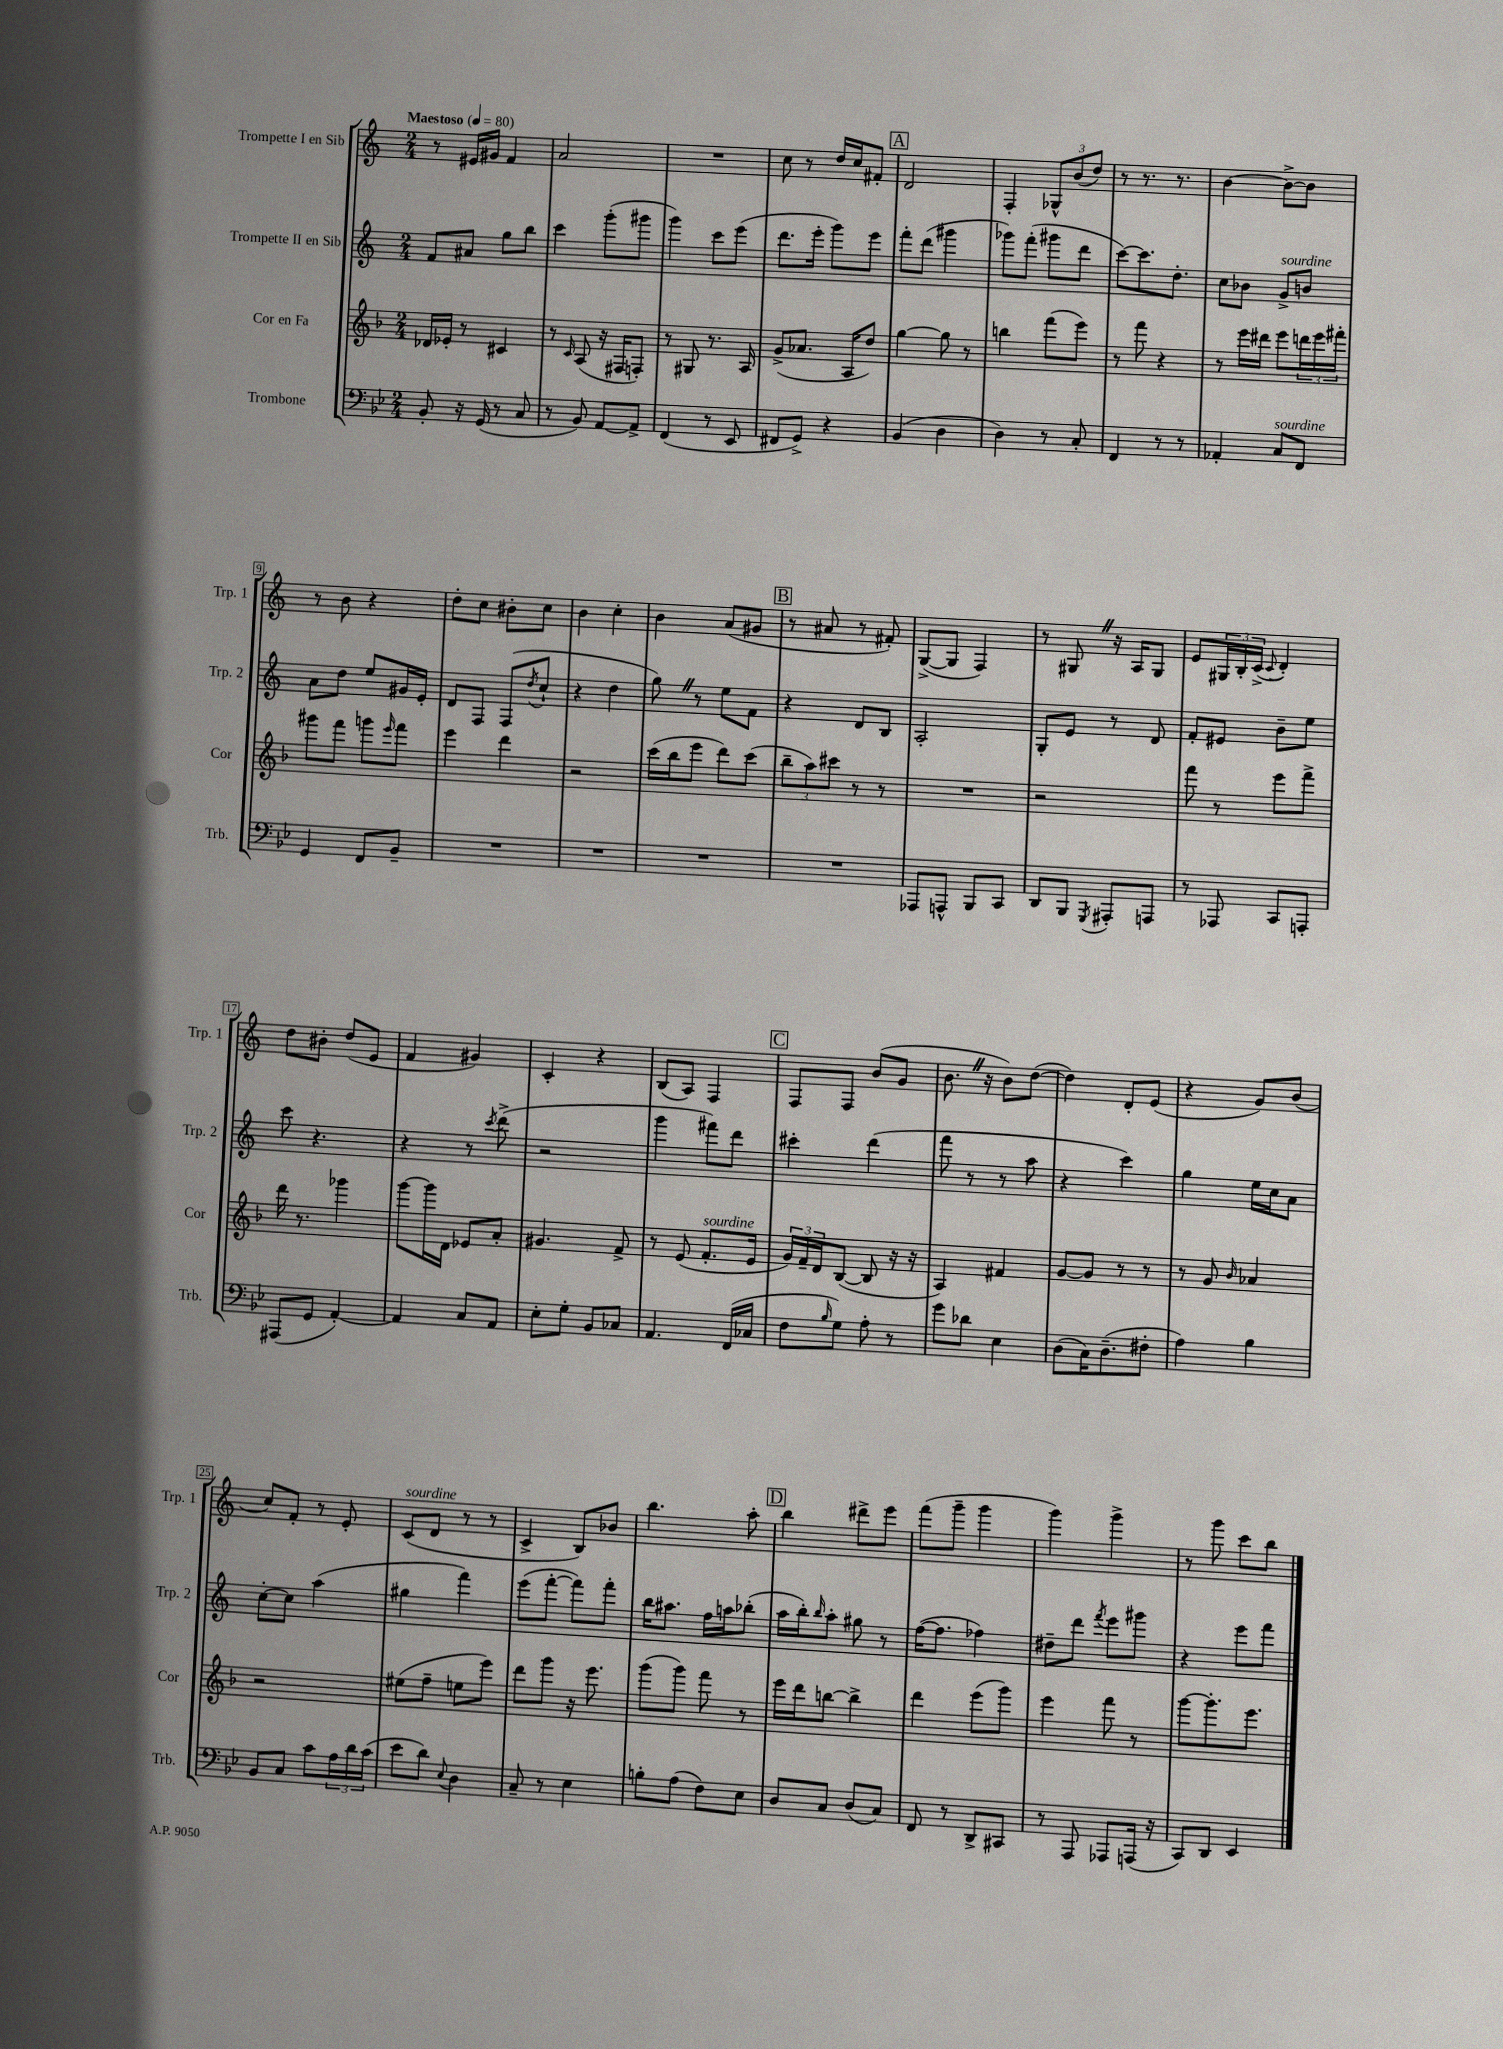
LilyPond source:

<<
\new StaffGroup <<
\new Staff = "s0" \with { instrumentName = "Trompette I en Sib" shortInstrumentName = "Trp. 1" } {
    \clef treble \key c \major \numericTimeSignature \time 2/4 \tempo "Maestoso" 4 = 80
    r8 eis'16 gis'16 f'4 |
    a'2 |
    R2 |
    c''8 r8 d''16 c''16 fis'8-. |
    \mark \markup { \box "A" } d'2 |
    f4-. \tuplet 3/2 { ges8-^ b'8( d''8) } |
    r8 r8. r8. |
    b'4~ b'8~-> b'8 |
    r8 b'8 r4 |
    d''8-. c''8 bis'8-. c''8 |
    b'4 c''4-. |
    b'4 a'8( gis'8 |
    \mark \markup { \box "B" } r8 ais'8 r8 fis'8-.) |
    g8~->( g8 f4) |
    r8 gis8 \once \override BreathingSign.text = \markup { \musicglyph "scripts.caesura.straight" } \breathe r16 a16 gis8 |
    e'8 \tuplet 3/2 { gis16 b16-. c'16->( } \appoggiatura { c'8 } d'4-.) |
    d''8 bis'8-. d''8( e'8 |
    f'4 gis'4) |
    c'4-. r4 |
    b8( a8) f4 |
    \mark \markup { \box "C" } f8 f8 b'8( g'8 |
    b'8. \once \override BreathingSign.text = \markup { \musicglyph "scripts.caesura.straight" } \breathe r16 b'8) d''8~( |
    d''4) d'8-. e'8( |
    r4 g'8) b'8( |
    c''8) f'8-. r8 e'8-. |
    c'8^\markup { \italic "sourdine" }( d'8 r8 r8 |
    c'4-> b8) bes'8 |
    b''4. a''8-. |
    \mark \markup { \box "D" } b''4 dis'''8-> e'''8 |
    f'''8( g'''8-- g'''4 |
    g'''4) g'''4-> |
    r8 g'''8 c'''8 b''8 \bar "|." |
}
\new Staff = "s1" \with { instrumentName = "Trompette II en Sib" shortInstrumentName = "Trp. 2" } {
    \clef treble \key c \major \numericTimeSignature \time 2/4
    f'8 ais'8 g''8 b''8 |
    c'''4 g'''8-.( gis'''8 |
    g'''4) c'''8 e'''8( |
    d'''8. e'''16-. g'''8) e'''8 |
    \mark \markup { \box "A" } f'''8-. d'''8( gis'''4 |
    ges'''8) f'''8-.( gis'''8 d'''8 |
    c'''8~) c'''8. d''8.-. |
    c''8 bes'8 g'8->^\markup { \italic "sourdine" } b'8 |
    a'8 d''8 e''8 gis'16 e'16-. |
    d'8 f8 f8( \acciaccatura { d''8 } c''8-! |
    r4 d''4 |
    g''8) \once \override BreathingSign.text = \markup { \musicglyph "scripts.caesura.straight" } \breathe r8 e''8 f'8 |
    \mark \markup { \box "B" } r4 d'8 b8 |
    a2-. |
    g8-. e'8 r8 d'8 |
    f'8-. eis'8 b'8-- e''8 |
    c'''8 r4. |
    r4 r8 \acciaccatura { c'''8 } d'''8->( |
    r2 |
    g'''4 fis'''8) d'''8 |
    \mark \markup { \box "C" } cis'''4-. d'''4( |
    f'''8 r8 r8 a''8 |
    r4 c'''4) |
    g''4 e''16 c''16 a'8 |
    c''8~-. c''8 a''4( |
    gis''4 f'''4) |
    e'''8( f'''8~-. f'''8) f'''8-. |
    b''16 ais''8. f''16 a''16 bes''8-.( |
    \mark \markup { \box "D" } a''16 b''16-.) \grace { b''16 } a''8-. gis''8 r8 |
    f''16~( f''8. fes''4) |
    dis''8-- d'''8 \acciaccatura { f'''8 } e'''8 gis'''8 |
    r4 e'''8 f'''8 \bar "|." |
}
\new Staff = "s2" \with { instrumentName = "Cor en Fa" shortInstrumentName = "Cor" } {
    \clef treble \key f \major \numericTimeSignature \time 2/4
    des'16 ees'16-. r8 cis'4 |
    r8 \grace { c'16 } a8( r16 fis16 f8-.) |
    r8 gis8 r8. a16 |
    g'8->( aes'8. a16 d''8) |
    \mark \markup { \box "A" } g''4~ g''8 r8 |
    b''4 f'''8( e'''8) |
    r8 f'''8 r4 |
    r8 e'''16 dis'''16 e'''8 \tuplet 3/2 { d'''16 e'''16 fis'''16-. } |
    gis'''8 f'''8 g'''8 \grace { e'''16 } f'''8 |
    e'''4 d'''4 |
    r2 |
    c'''16( bes''16 e'''8 d'''8) c'''8( |
    \mark \markup { \box "B" } \tuplet 3/2 { bes''8-- a''8) cis'''8 } r8 r8 |
    R2 |
    r2 |
    f'''8 r8 e'''8 f'''8-> |
    d'''16 r8. ges'''4 |
    g'''8~ g'''16 d'16 ees'8 a'8-. |
    gis'4. f'8-> |
    r8 e'8( f'8.-.^\markup { \italic "sourdine" } e'16 |
    \mark \markup { \box "C" } \tuplet 3/2 { g'16) f'16-- d'16 } bes8~( bes8 r16 r16 |
    a4) fis'4 |
    g'8~ g'8 r8 r8 |
    r8 g'8 \grace { bes'16 } aes'4 |
    r2 |
    eis''8( f''8-- e''8 e'''8) |
    d'''8 g'''8 r16 e'''8. |
    g'''8( g'''8) f'''8 r8 |
    \mark \markup { \box "D" } e'''16 d'''16 b''8~ b''4-> |
    d'''4 e'''8( g'''8) |
    e'''4 f'''8 r8 |
    g'''8~ g'''8.-. e'''8. \bar "|." |
}
\new Staff = "s3" \with { instrumentName = "Trombone" shortInstrumentName = "Trb." } {
    \clef bass \key bes \major \numericTimeSignature \time 2/4
    bes,8-. r16 g,16( r8 c8 |
    r8 bes,8) a,8~ a,8-> |
    f,4( r8 ees,8 |
    fis,8 g,8->) r4 |
    \mark \markup { \box "A" } bes,4( d4 |
    d4) r8 c8-. |
    f,4 r8 r8 |
    aes,4-. c8^\markup { \italic "sourdine" } f,8 |
    g,4 f,8 bes,8-- |
    R2 |
    R2 |
    R2 |
    \mark \markup { \box "B" } R2 |
    aes,,8 a,,8-^ bes,,8 c,8 |
    d,8 bes,,8 \acciaccatura { g,,8 } ais,,8-. a,,8 |
    r8 aes,,8 c,8 a,,8-. |
    ais,,8( g,8 a,4~-.) |
    a,4 c8 a,8 |
    ees8-. g8-. bes,8 ces8 |
    a,4. f,16( ces16 |
    \mark \markup { \box "C" } f8 \grace { bes16 } g8) a8-. r8 |
    g'8 des'8 ees4 |
    d8( c16) d8.--( fis8-. |
    a4) bes4 |
    bes,8 c8 c'8 \tuplet 3/2 { a16 d'16 c'16( } |
    ees'8 d'8) \appoggiatura { ees8 } d4 |
    c8-- r8 ees4 |
    b8-. a8( f8) ees8 |
    \mark \markup { \box "D" } d8 c8 d8( c8) |
    f,8 r8 d,8-> cis,8 |
    r8 a,,8 aes,,8 a,,16( r16 |
    c,8) d,8 ees,4 \bar "|." |
}
>>
>>
\layout { \context { \Score \override BarNumber.stencil = #(make-stencil-boxer 0.1 0.3 ly:text-interface::print) } }
